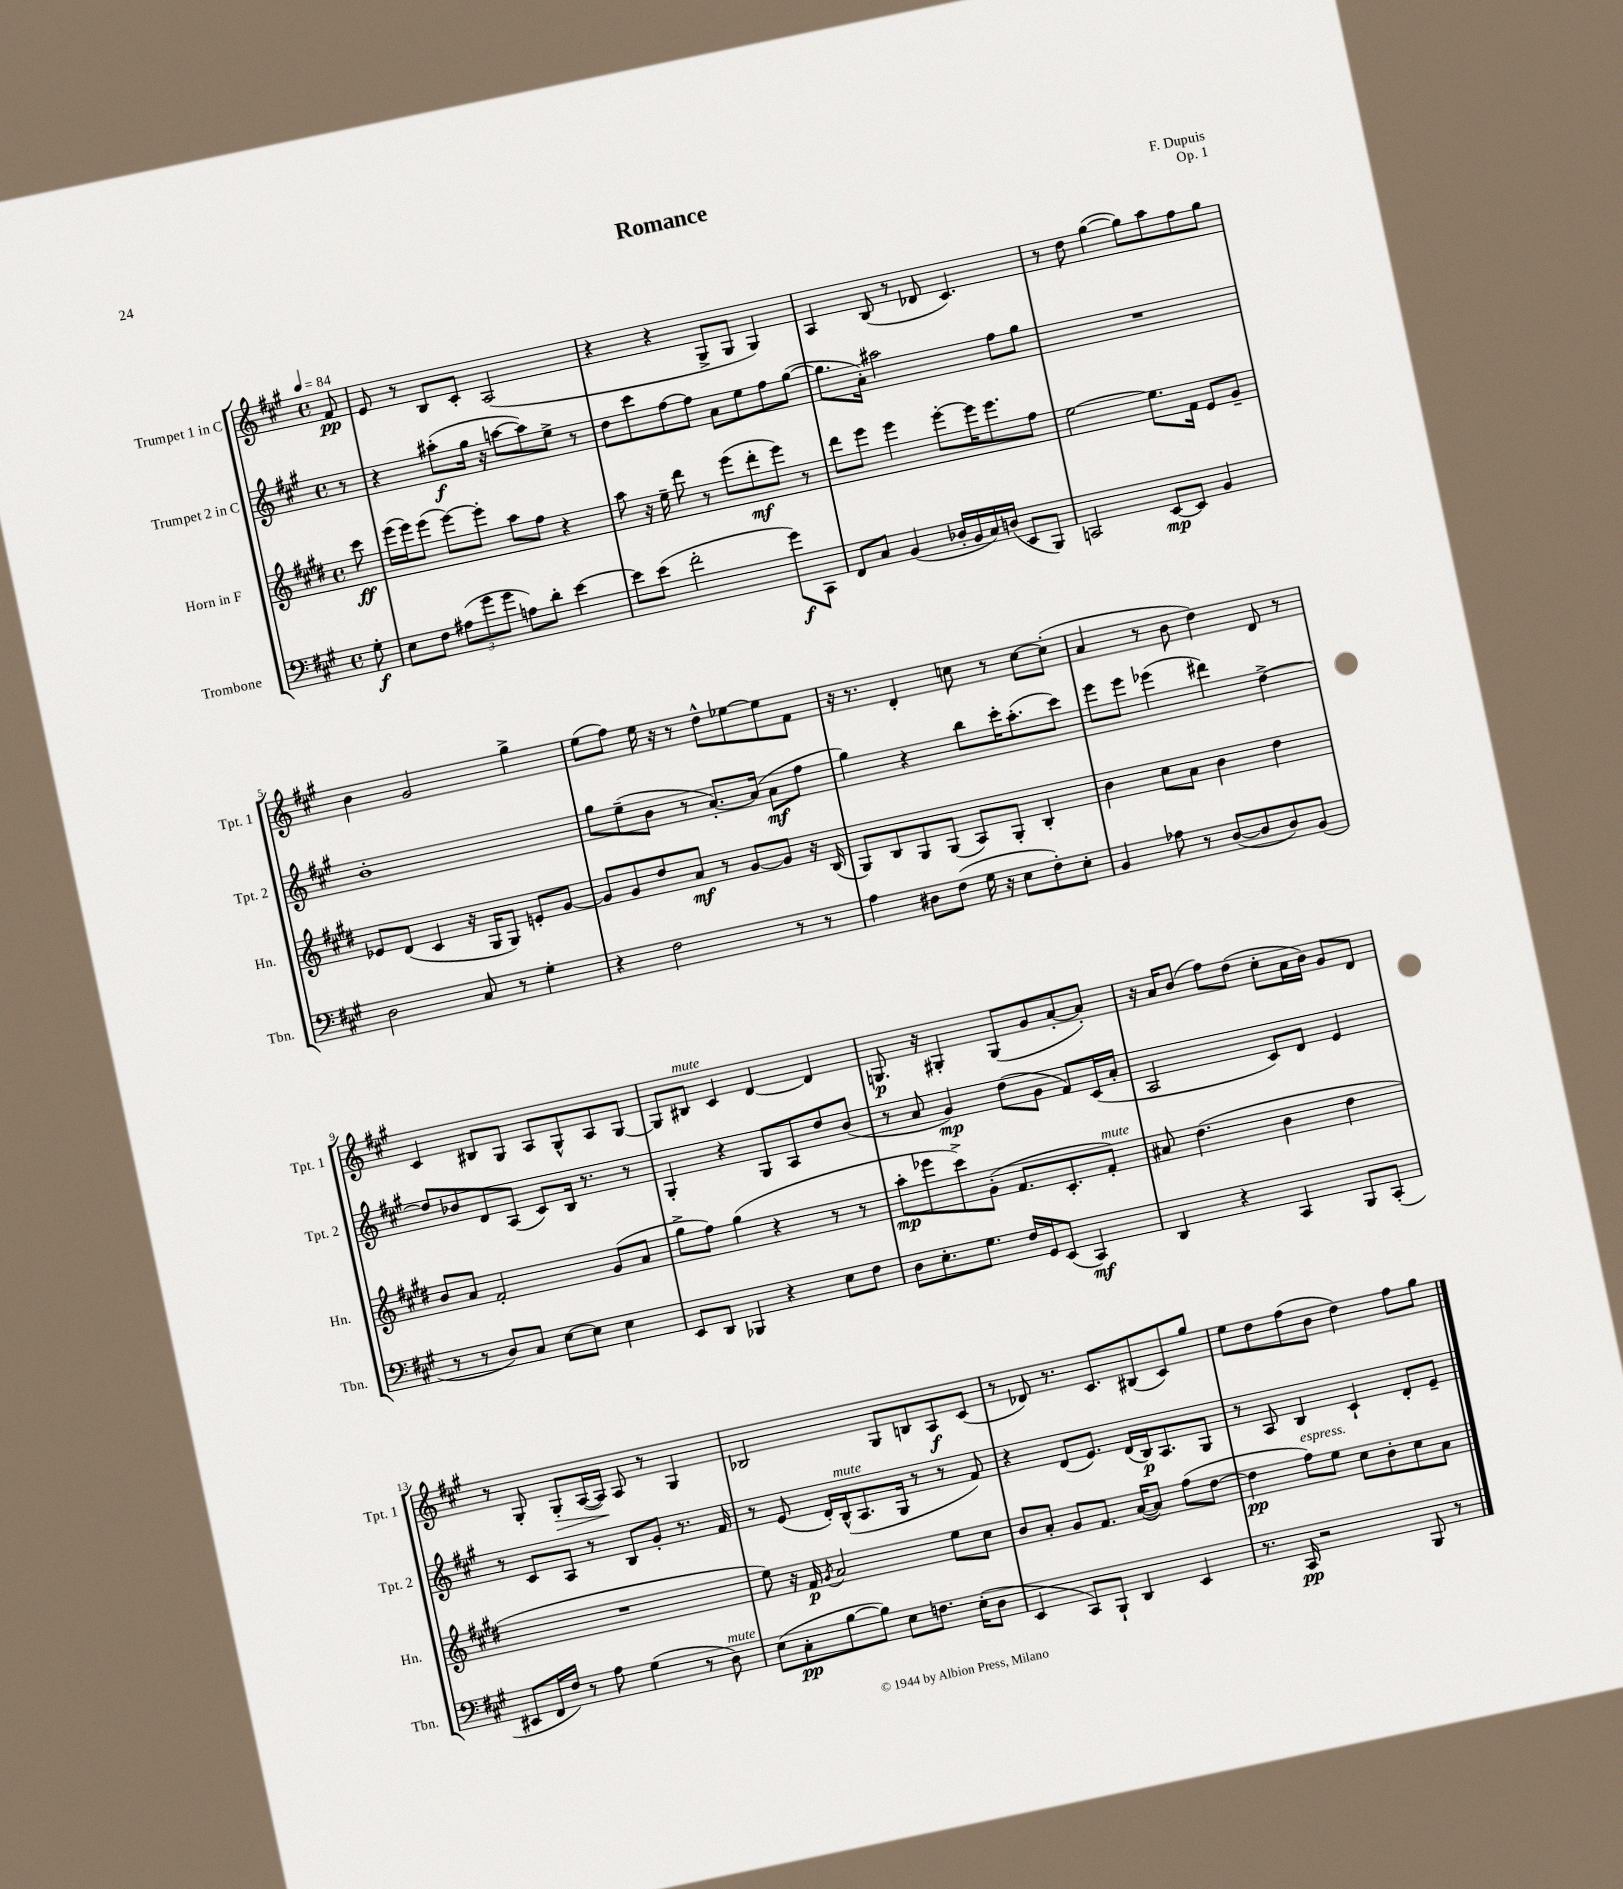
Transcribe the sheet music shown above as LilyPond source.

\header { title = "Romance" composer = "F. Dupuis" opus = "Op. 1" }
<<
\new StaffGroup <<
\new Staff = "s0" \with { instrumentName = "Trumpet 1 in C" shortInstrumentName = "Tpt. 1" } {
    \clef treble \key a \major \defaultTimeSignature \time 4/4 \partial 8 \tempo 4 = 84
    fis'8\pp |
    e'8 r8 b8 cis'8-. a2( |
    r4 r4 gis8-> gis8 gis4) |
    a4 b8( r8 des'8 cis'4.) |
    r8 d''8 gis''4~( gis''8) a''8 fis''8 gis''8 |
    b'4 gis'2 gis''4-> |
    e''8( fis''8) e''16 r16 r8 d''8-^ ees''8~ ees''8 fis'8 |
    r16 r8. d'4-. c''8 r8 c''8~ c''8-.( |
    a'4 r8 b'8 d''4) d'8 r8 |
    cis'4 bis8 gis8 a8 gis8-^ a8 gis8~ |
    gis8 bis8^\markup { \italic "mute" } cis'4 d'4~ d'4 |
    g8.\p r16 gis4-. gis8( gis'8 a'8~-. a'8-.) |
    r16 a'16 b'8( fis''8) d''8( cis''8-. a'16 b'16) gis'8 d'8 |
    r8 gis8-. gis8-.\> a16~( a16\!) a8 r8 gis4 |
    bes2 gis8 b8 a8\f cis'8( |
    r8 des'8) r8. cis'8. bis8( cis'8) gis''8 |
    e''8 d''8 fis''8( b'8 d''4) fis''8 gis''8 \bar "|." |
}
\new Staff = "s1" \with { instrumentName = "Trumpet 2 in C" shortInstrumentName = "Tpt. 2" } {
    \clef treble \key a \major \defaultTimeSignature \time 4/4 \partial 8
    r8 |
    r4 ais''8-.\f( gis''16 r16 a''8~ a''8) e''8-> r8 |
    d''8 cis'''8 fis''8~ fis''8 a'8 e''8 fis''8 gis''8~( |
    gis''8. a'16-.) ais''2 fis''8 gis''8 |
    R1 |
    b'1-. |
    gis''8 e''8--( b'8 r8 a'8.~-.) a'16( a'8\mf fis''8 |
    gis''4) r4 b''8 cis'''16-. a''8.-.( cis'''8) |
    e'''8 e'''8 ees'''4( dis'''4) d''4~-> |
    d''8 bes'8 d'8 a8( cis'8) b16 r8. r8 |
    gis4-. r4 gis8 a8 d''8 b'8( |
    r8 a'8 gis'4\mp) d''8( gis'8 fis'8) cis'16( a'16-. |
    a2 cis'8) d'8 e'4 |
    r8 cis'8 a8 r8 b8 gis'8-. r8. fis'16 |
    r8 e'8( d'16-.) b16-^^\markup { \italic "mute" }( a8. gis16 r8 r8 fis'8) |
    r4 d'8( e'8.) d'16( b16\p) a8. gis8 |
    r8 a8 b4 cis'4-! d'8-. e'8-- \bar "|." |
}
\new Staff = "s2" \with { instrumentName = "Horn in F" shortInstrumentName = "Hn." } {
    \clef treble \key e \major \defaultTimeSignature \time 4/4 \partial 8
    cis'''8\ff |
    e'''16( e'''16) e'''8( e'''8~) e'''8-. a''8 fis''8 r4 |
    a''8 r16 e''16-- dis'''8 r8 e'''8( dis'''8-.\mf e'''8) r8 |
    dis'''8 e'''8 e'''4 e'''8~-. e'''16 e'''8. fis''8 |
    e''2~ e''8. fis'16 e'8 gis'8-- |
    ees'8 dis'8( cis'4 r16 gis16 gis8) e'8-. gis'8~ |
    gis'8 gis'8 dis''8 a'8\mf r8 gis'8~ gis'8 r16 b16( |
    gis8) b8 gis8 gis8( a8) gis8-. b4-. |
    b'4 cis''8 a'8 b'4 dis''4 |
    b'8 a'8 fis'2-. gis'8( a'8 |
    gis''8-> fis''8) gis''4( r4 r8 r8 |
    a''8-.\mp ees'''8 cis'''8->) gis'8-.( fis'8. cis'8.-. fis'8-.^\markup { \italic "mute" }) |
    ais'8 dis''4.( b'4 dis''4 |
    R1 |
    e''8) r16 fis'16\p \acciaccatura { gis'8 } a'2 e''8 cis''8 |
    b'8 a'8-. gis'8 fis'8. a'16~( a'8) fis''8( dis''8~ |
    dis''4\pp fis''8^\markup { \italic "espress." }) e''8 cis''8 b'8-. cis''8 a'8 \bar "|." |
}
\new Staff = "s3" \with { instrumentName = "Trombone" shortInstrumentName = "Tbn." } {
    \clef bass \key a \major \defaultTimeSignature \time 4/4 \partial 8
    gis8-.\f |
    e8 fis8 \tuplet 3/2 { ais8( gis'8 gis'8 } a8) d'8-. e'4~ |
    e'8 e'8( fis'2-. gis'8\f) cis,8 |
    fis,8 cis8 b,4( des16-. b,16 cis16) d16( e,8 b,,8) |
    c,2 e,8~\mp e,8 b,4 |
    d2 cis8 r8 gis4-. |
    r4 fis2 r8 r8 |
    a4 dis8 fis8( gis16 r16 e8 fis8-.) e8-. |
    b,4 aes8 r8 d8~( d8 d8) b,8( |
    r8 r8 d8) cis8 e8~ e8 e4 |
    e,8 d,8 bes,,4 r4 e8 fis8 |
    d8 e8.-. gis8. fis16 gis,16 e,8( cis,4\mf) |
    d,4 r4 cis,4 b,,8 cis,8-.( |
    eis,8 fis,16 fis16) r8 a8 gis4( r8 d8^\markup { \italic "mute" }) |
    e8( cis8-.\pp b8~ b8) e8 f8. e16-.( d8 |
    e,4 cis,8) b,,8-! d,4 e,4 |
    r8. cis,16\pp r2 b,,8 r8 \bar "|." |
}
>>
>>
